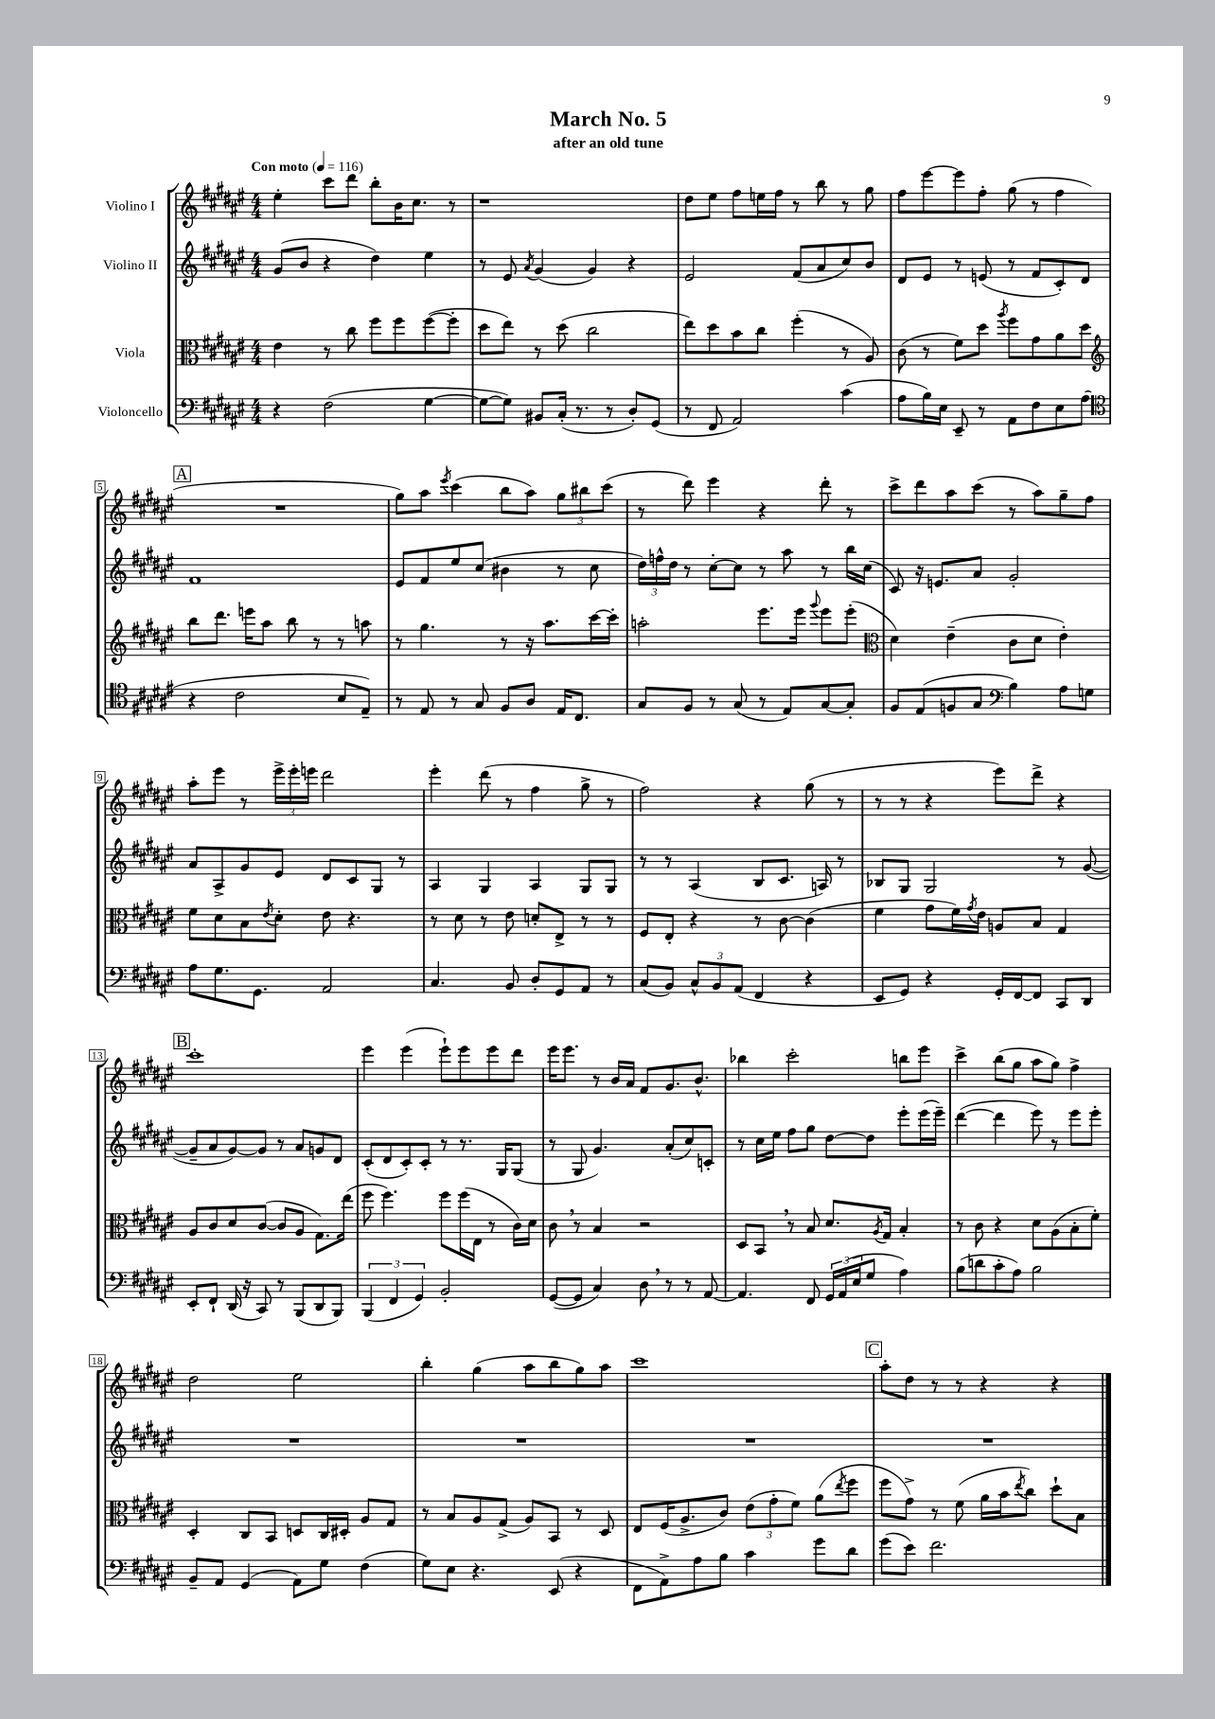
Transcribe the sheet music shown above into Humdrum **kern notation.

**kern	**kern	**kern	**kern
*staff4	*staff3	*staff2	*staff1
*clefF4	*clefC3	*clefG2	*clefG2
*k[f#c#g#d#a#e#]	*k[f#c#g#d#a#e#]	*k[f#c#g#d#a#e#]	*k[f#c#g#d#a#e#]
*M4/4	*M4/4	*M4/4	*M4/4
*MM116	*MM116	*MM116	*MM116
4r	4e#	(8g#	4ee#'
.	.	8b	.
(2F#	8r	4r	8ccc#
.	8cc#	.	8ddd#
.	8ff#	4dd#)	8bb'
.	8ff#	.	16b
.	.	.	8.cc#
[4G#	([8ff#	4ee#	.
.	8ff#']	.	8r
=	=	=	=
8G#_	8dd#	8r	1r
8G#])	8ee#)	8e#	.
.	.	8qa#	.
8BB#	8r	(4g#	.
(16C#'	(8dd#	.	.
8.r	.	.	.
.	2cc#	4g#)	.
8r	.	.	.
8D#')	.	4r	.
(8GG#	.	.	.
=	=	=	=
8r	8ee#)	2e#	8dd#
8FF#	8dd#	.	8ee#
2AA#)	8b	.	8ff#
.	8cc#	.	16ee
.	.	.	16ff#
.	(4ff#'	(8f#	8r
.	.	8a#	8bb
(4c#	8r	8cc#)	8r
.	8A#)	8b	8gg#
=	=	=	=
8A#	(8c#	8d#	8ff#
16B)	8r	8e#	[8eee#
16E#	.	.	.
8EE#~	8f#)	8r	8eee#]
8r	8dd#	(8e	8ff#'
.	8qaa#	.	.
8AA#	8ff#	8r	(8gg#
8F#	8g#	8f#	8r
8E#	8a#	8c#')	4ff#
(8A#	8dd#	8d#	.
=	=	=	=
*clefC4	*clefG2	*	*
4r	8bb	1f#	1r
.	8.ddd#	.	.
2c#	.	.	.
.	16eee	.	.
.	8aa#	.	.
.	8bb	.	.
.	8r	.	.
8B	8r	.	.
8E#~)	8aa	.	.
=	=	=	=
8r	8r	8e#	8gg#)
8E#	4.gg#	8f#	8aa#
.	.	.	8qeee#
8r	.	8ee#	(4ccc#
8G#	.	(8cc#	.
8F#	8r	4b#	8bb
8A#	16r	.	8aa#)
.	8.aa#	.	.
16E#	.	8r	12gg#
8.C#	.	.	.
.	.	.	12bb#
.	[16ccc#	8cc#	.
.	.	.	(12ccc#
.	16ccc#']	.	.
=	=	=	=
8G#	2aa'	24dd#)	8r
.	.	24ff^^	.
.	.	24dd#	.
8F#	.	8r	8ddd#)
8r	.	[8cc#'	4eee#
(8G#	.	8cc#]	.
8r	8.eee#	8r	4r
8E#)	.	8aa#	.
.	16eee#	.	.
.	8qqggg#	.	.
[8G#	8eee#	8r	8ddd#'
8G#']	(8eee#'	16bb	8r
.	.	(16cc#	.
=	=	=	=
*	*clefC3	*	*
8F#	4d#)	8c#)	8ccc#^
(8E#	.	16r	8ddd#
.	.	8.e	.
8F	(4e#~	.	8aa#
8G#	.	8a#	(8ccc#
*clefF4	*	*	*
4B)	8c#	2g#'	8r
.	8d#	.	8aa#)
8A#	4e#')	.	8gg#~
8G	.	.	8ff#
=	=	=	=
8A#	8f#	8a#	8aa#'
8.G#	8d#	8A#^	8eee#
.	8B	8g#	8r
8.GG#	.	.	.
.	8qe#	.	.
.	8d#'	8e#	24eee#^
.	.	.	24eee#'
.	.	.	24eee
2AA#	8e#	8d#	2ddd#
.	4.r	8c#	.
.	.	8G#	.
.	.	8r	.
=	=	=	=
4.C#	8r	4A#	4eee#'
.	8d#	.	.
.	8r	4G#	(8ddd#
8BB	8e#	.	8r
8D#'	8d'	4A#	4ff#
8GG#	8E#^	.	.
8AA#	8r	8G#	8gg#^
8r	8r	8G#	8r
=	=	=	=
(8C#	8F#	8r	2ff#)
8BB)	8E#'	8r	.
12C#^^	4r	(4A#	.
12BB	.	.	.
(12AA#	.	.	.
4FF#	8r	8B	4r
.	[8c#	8.c#	.
4r	(4c#]	.	(8gg#
.	.	16A)	.
.	.	8r	8r
=	=	=	=
8EE#	4f#	8B-	8r
8GG#)	.	8G#	8r
4r	8g#	2G#	4r
.	16f#)	.	.
.	8qg#	.	.
.	16e#	.	.
16GG#'	8A	.	8eee#)
[16FF#	.	.	.
8FF#]	8B	.	8ddd#^
8CC#	4G#	8r	4r
8DD#	.	([8g#	.
=	=	=	=
8EE#'	8A#	8g#~]	1ccc#'
8FF#`	8c#	8a#	.
(16DD#	8d#	[8g#)	.
16r	.	.	.
8CC#)	([8c#	8g#]	.
8r	8c#]	8r	.
(8BBB	8A#	8a#	.
8DD#	8.G#)	8g	.
8BBB)	.	8d#	.
.	(16ee#	.	.
=	=	=	=
(6BBB	8ff#	(8c#'	4eee#
.	4.ff#)	8d#	.
6FF#	.	.	.
.	.	8c#')	(4eee#
6GG#)	.	.	.
.	.	8c#'	.
2BB'	8ff#	8r	8eee#`)
.	(16ff#	8.r	8eee#
.	16E#	.	.
.	8r	.	8eee#
.	.	16G#	.
.	16c#)	(8G#	8ddd#
.	16d#	.	.
=	=	=	=
([8GG#	8c#	8r	16eee#
.	.	.	8.eee#
8GG#]	8r	8G#	.
4C#)	4B	4.g#)	8r
.	.	.	16b
.	.	.	16a#
8D#	2r	.	8f#
8r	.	(8a#'	8.g#
8r	.	8cc#)	.
.	.	.	8.b^^
[8AA#	.	8c'	.
=	=	=	=
4.AA#]	8D#	8r	4bb-
.	8BB	16cc#	.
.	.	16ee#	.
.	8r	8ff#	2ccc#'
8FF#	8B	8gg#	.
24GG#	8.d#	[8dd#	.
(24AA#	.	.	.
24E#	.	.	.
8G#	.	8dd#]	.
.	8qA#	.	.
.	16G#	.	.
4A#)	4B'	8eee#'	8bb
.	.	(16eee#	8eee#
.	.	16eee#~)	.
=	=	=	=
(8B	8r	([4ddd#	4ccc#^
8d	8c#	.	.
8c#'	4r	4ddd#]	(8bb
8A#)	.	.	8gg#
2B	8d#	8eee#)	8aa#
.	(8A#	8r	8gg#)
.	8B'	8eee#	4ff#^
.	8f#')	8eee#'	.
=	=	=	=
8BB~	4D#'	1r	2dd#
8AA#	.	.	.
(4GG#	8C#	.	.
.	8BB	.	.
8AA#)	8D	.	2ee#
8G#	16C#	.	.
.	16D#'	.	.
(4F#	8A#	.	.
.	8G#	.	.
=	=	=	=
8G#)	8r	1r	4bb'
8E#	8B	.	.
4.r	8A#	.	(4gg#
.	(8G#^	.	.
.	8A#)	.	8aa#
(8EE#	8BB	.	8bb
4r	8r	.	8gg#)
.	8D#	.	8aa#
=	=	=	=
8FF#	8E#	1r	1ccc#
8AA#^)	(16F#	.	.
.	8.A#^	.	.
8A#	.	.	.
8B	8c#)	.	.
4c#	(12e#	.	.
.	12g#'	.	.
.	12f#)	.	.
8g#	(8a#	.	.
.	8qee#	.	.
8d#	8ff#	.	.
=	=	=	=
(8g#	8ff#	1r	8aa#'
8e#)	8g#^)	.	8dd#
2.f#	8r	.	8r
.	(8f#	.	8r
.	16a#	.	4r
.	16b	.	.
.	8qee#	.	.
.	8cc#)	.	.
.	8dd#`	.	4r
.	8B	.	.
==	==	==	==
*-	*-	*-	*-
